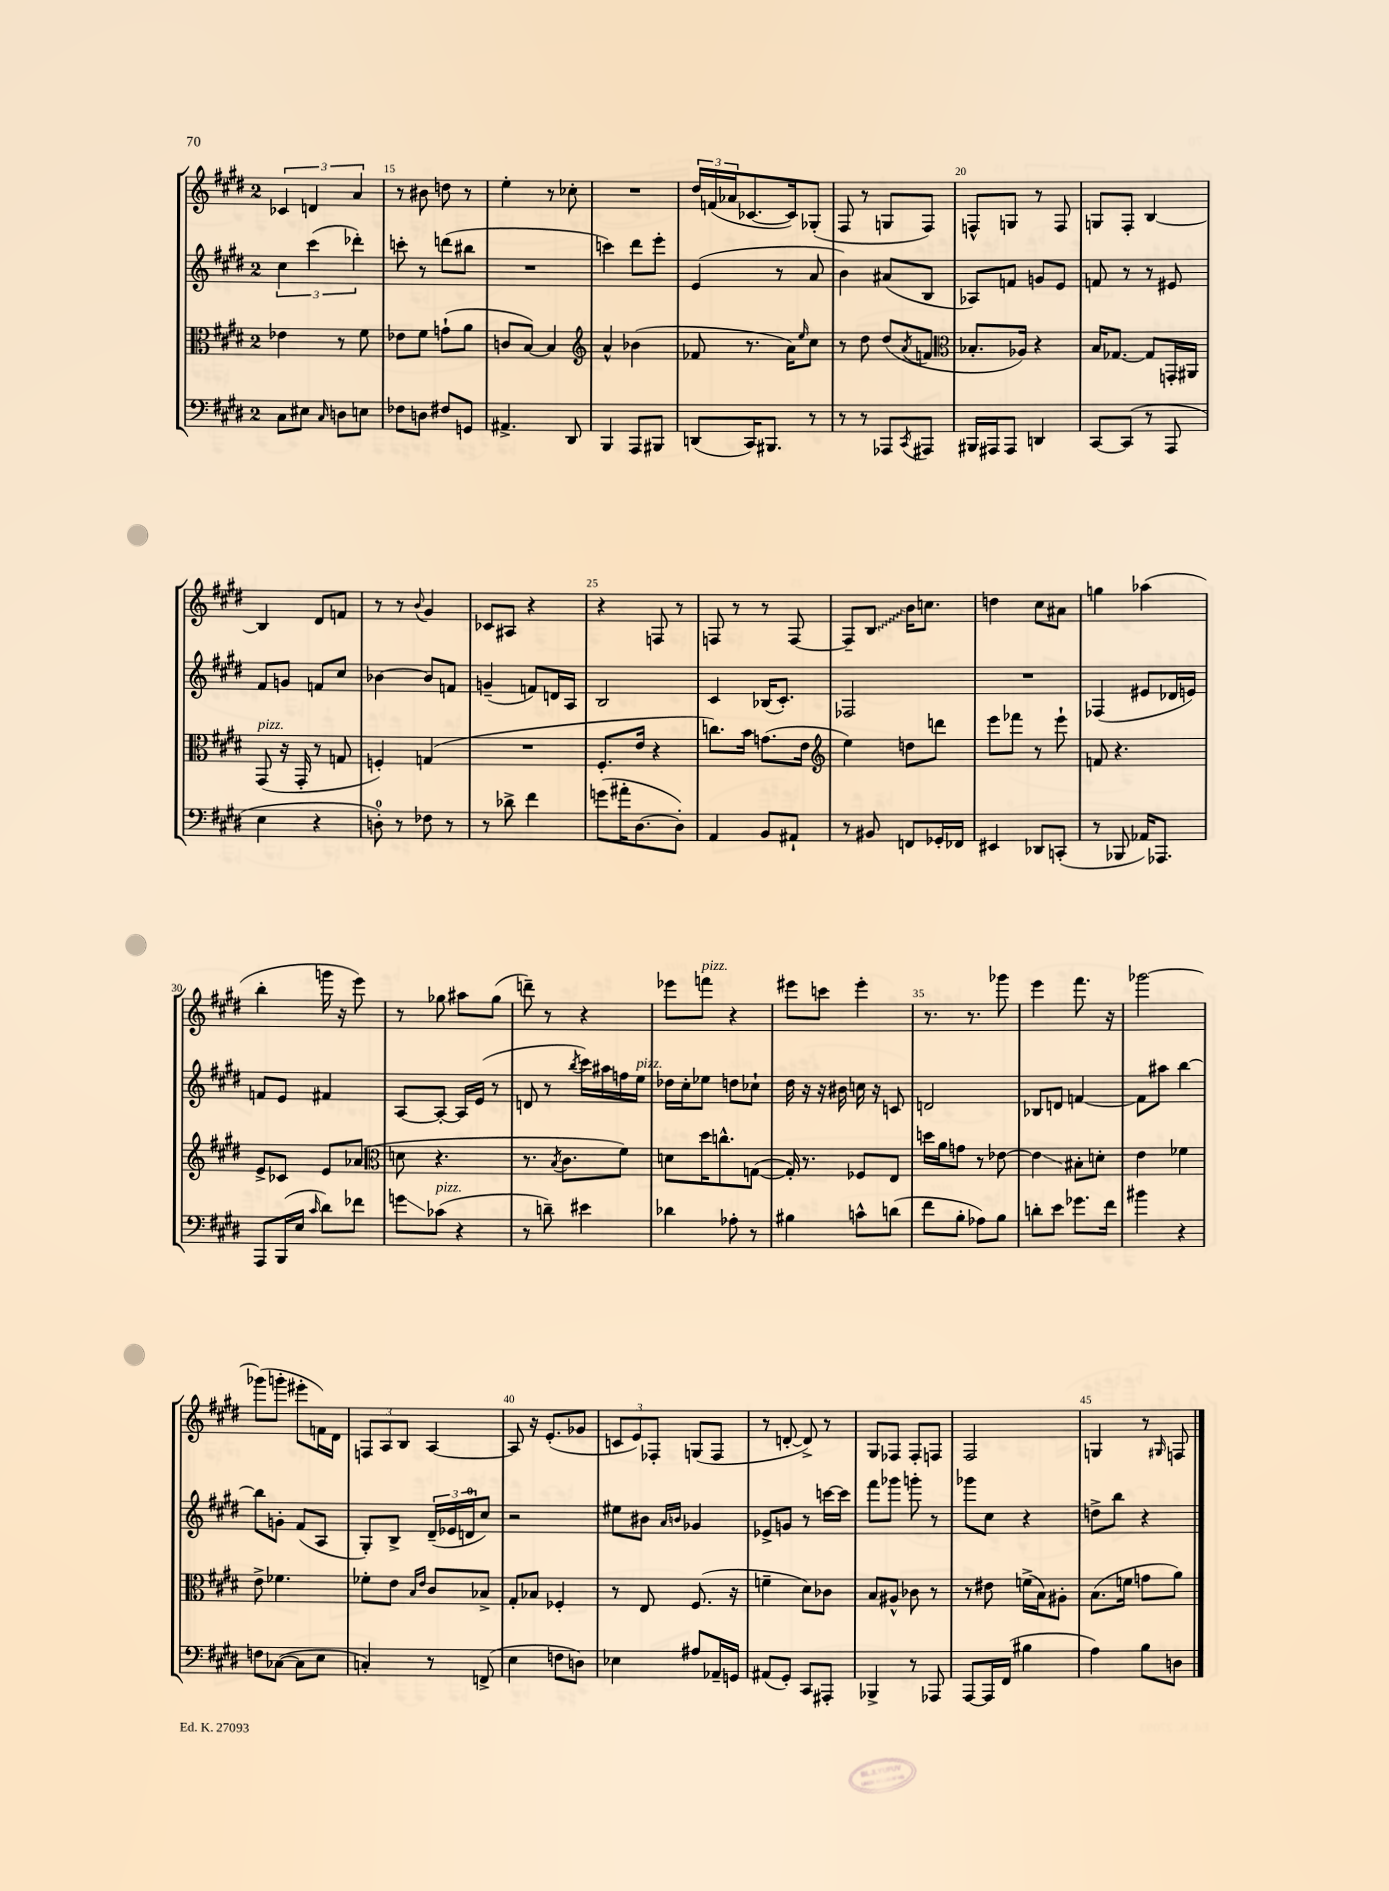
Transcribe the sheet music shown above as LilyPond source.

<<
\new StaffGroup <<
\new Staff = "s0" {
    \clef treble \key e \major \once \override Staff.TimeSignature.style = #'single-digit \time 2/4
    \tuplet 3/2 { ces'4 d'4 a'4 } |
    r8 bis'8 d''8 r8 |
    e''4-. r8 ces''8-. |
    R2 |
    \tuplet 3/2 { dis''16 f'16( aes'16 } ces'8.~ ces'16) ges8-.( |
    fis8 r8 g8 fis8) |
    f8-^ g8 r8 f8 |
    g8 fis8-. b4~ |
    b4 dis'8 f'8 |
    r8 r8 \appoggiatura { b'8 } gis'4 |
    ces'8 ais8 r4 |
    r4 f8 r8 |
    f8 r8 r8 f8~ |
    f8-- \once \override Glissando.style = #'zigzag b8\glissando b'16 c''8. |
    d''4 cis''8 ais'8 |
    g''4 aes''4( |
    b''4-. g'''16 r16 e'''8) |
    r8 ges''8 ais''8 ges''8( |
    d'''8--) r8 r4 |
    ees'''8 f'''8^\markup { \italic "pizz." } r4 |
    eis'''8 c'''8 eis'''4-. |
    r8. r8. ges'''8 |
    e'''4 fis'''8. r16 |
    ges'''2~ |
    ges'''8( g'''8-. eis'''8-. f'16) dis'16 |
    \tuplet 3/2 { f8 a8 b8 } a4~ |
    a8 r16 e'8.-.( ges'8 |
    \tuplet 3/2 { c'8 e'8) fes8-. } g8( fes8 |
    r8 d'8~-. d'8->) r8 |
    gis8 fes8 fes8-. f8 |
    fis2 |
    g4 r8 \grace { gis16 } f8 \bar "|." |
}
\new Staff = "s1" {
    \clef treble \key e \major \once \override Staff.TimeSignature.style = #'single-digit \time 2/4
    \tuplet 3/2 { cis''4 cis'''4( des'''4-.) } |
    c'''8-. r8 d'''8( bis''8 |
    R2 |
    c'''4) dis'''8 e'''8-. |
    e'4( r8 a'8 |
    b'4) ais'8( b8 |
    aes8) f'8 g'8 e'8 |
    f'8 r8 r8 eis'8 |
    fis'8 g'8 f'8 cis''8 |
    bes'4~ bes'8 f'8 |
    g'4--( f'8) d'16 a16 |
    b2 |
    cis'4 bes16( cis'8.-.) |
    fes2 |
    R2 |
    fes4( eis'8 des'16 e'16) |
    f'8 e'8 fis'4 |
    a8~ a8~-. a16 e'16( r8 |
    d'8 r8 \acciaccatura { b''8 } cis'''16) ais''16 f''16 e''16^\markup { \italic "pizz." } |
    des''16 cis''16-. ees''8 d''8 ces''8-! |
    dis''16 r16 r16 bis'16 c''16 r16 c'8 |
    d'2 |
    bes8 d'8 f'4~ |
    f'8 ais''8 b''4~ |
    b''8 g'8-. fis'8( a8 |
    gis8-.) b8-> \tuplet 3/2 { dis'16--( ees'16 d'16-0 } cis''8) |
    r2 |
    eis''8 bis'8 \grace { a'16 b'16 } ges'4 |
    ees'8-> g'8 r8 c'''16~ c'''16 |
    fis'''8 ges'''8 g'''8-. r8 |
    ges'''8 cis''8 r4 |
    d''8-> b''8 r4 \bar "|." |
}
\new Staff = "s2" {
    \clef alto \key e \major \once \override Staff.TimeSignature.style = #'single-digit \time 2/4
    ees'4 r8 fis'8 |
    ees'8 fis'8 g'8-!( a'8 |
    c'8 b8~) b4 |
    \clef treble a'4-^ bes'4( |
    fes'8 r8. a'16) \grace { e''16 } cis''8 |
    r8 dis''8 dis''8( \acciaccatura { a'8 } f'8 |
    \clef alto bes8.-. aes16) r4 |
    b16 ges8.~ ges8 g,16-. ais,16 |
    gis,8^\markup { \italic "pizz." }( r16 gis,16-. r8 g8 |
    f4-.) g4( |
    R2 |
    fis8.-. e'16 r4 |
    c''8.) b'16 g'8.( e'16 |
    \clef treble e''4) d''8 d'''8 |
    e'''8 fes'''8 r8 e'''8-! |
    f'8 r4. |
    e'8-> ces'8 e'8 aes'8( |
    \clef alto d'8 r4. |
    r8. \acciaccatura { b8 } cis'8. fis'8) |
    d'8 dis''16 c''8.-^ g8~( |
    g16-.) r8. fes8 e8 |
    d''16 a'16 g'8 r8 ees'8~ |
    ees'4\glissando bis8-. d'8-. |
    e'4 fes'4 |
    e'8-> fes'4. |
    fes'8-. e'8 \grace { b16 e'16 } cis'8 bes8-> |
    gis8-. bes8 fes4-. |
    r8 e8 fis8.( r16 |
    f'4-- dis'8) ces'8 |
    b8 ais8-^ ces'8 r8 |
    r8 eis'8 f'16->( b16) ais8-. |
    b8.( f'16 g'8 a'8) \bar "|." |
}
\new Staff = "s3" {
    \clef bass \key e \major \once \override Staff.TimeSignature.style = #'single-digit \time 2/4
    cis8 eis8 \grace { cis16 } d8 e8 |
    fes8 d8 fis8 g,8 |
    ais,4.-> dis,8 |
    b,,4 a,,8 bis,,8 |
    d,8( cis,16) bis,,8. r8 |
    r8 r8 aes,,8 \acciaccatura { cis,8 } ais,,8 |
    bis,,16 ais,,16 ais,,8 d,4 |
    cis,8~ cis,8( r8 a,,8 |
    e4 r4 |
    d8-0-.) r8 fes8 r8 |
    r8 des'8-> fis'4 |
    g'8( ais'16-. dis8.~ dis8-.) |
    a,4 b,8 ais,8-! |
    r8 bis,8 f,8 ges,16-. fes,16 |
    eis,4 des,8 c,8-.( |
    r8 bes,,8 aes,16) aes,,8. |
    a,,8 b,,16( e16 \grace { cis'16 } dis'8) fes'8 |
    g'8\glissando ces'8^\markup { \italic "pizz." }( r4 |
    r8 d'8--) eis'4 |
    des'4 aes8-. r8 |
    bis4 c'8-^ d'8( |
    fis'8 b8-. aes8) b8 |
    d'8-. e'8 ges'8. fis'16 |
    bis'4 r4 |
    f8 ces8~( ces8 e8 |
    c4-.) r8 f,8->( |
    e4 f8 d8) |
    ees4 ais8 aes,16-- g,16 |
    ais,8( gis,8-.) cis,8 ais,,8-. |
    bes,,4-> r8 aes,,8 |
    a,,8~ a,,16 fis,16( bis4 |
    a4) b8 d8 \bar "|." |
}
>>
>>
\layout { \context { \Score currentBarNumber = #14 \override BarNumber.break-visibility = ##(#f #t #t) barNumberVisibility = #(every-nth-bar-number-visible 5) } }
